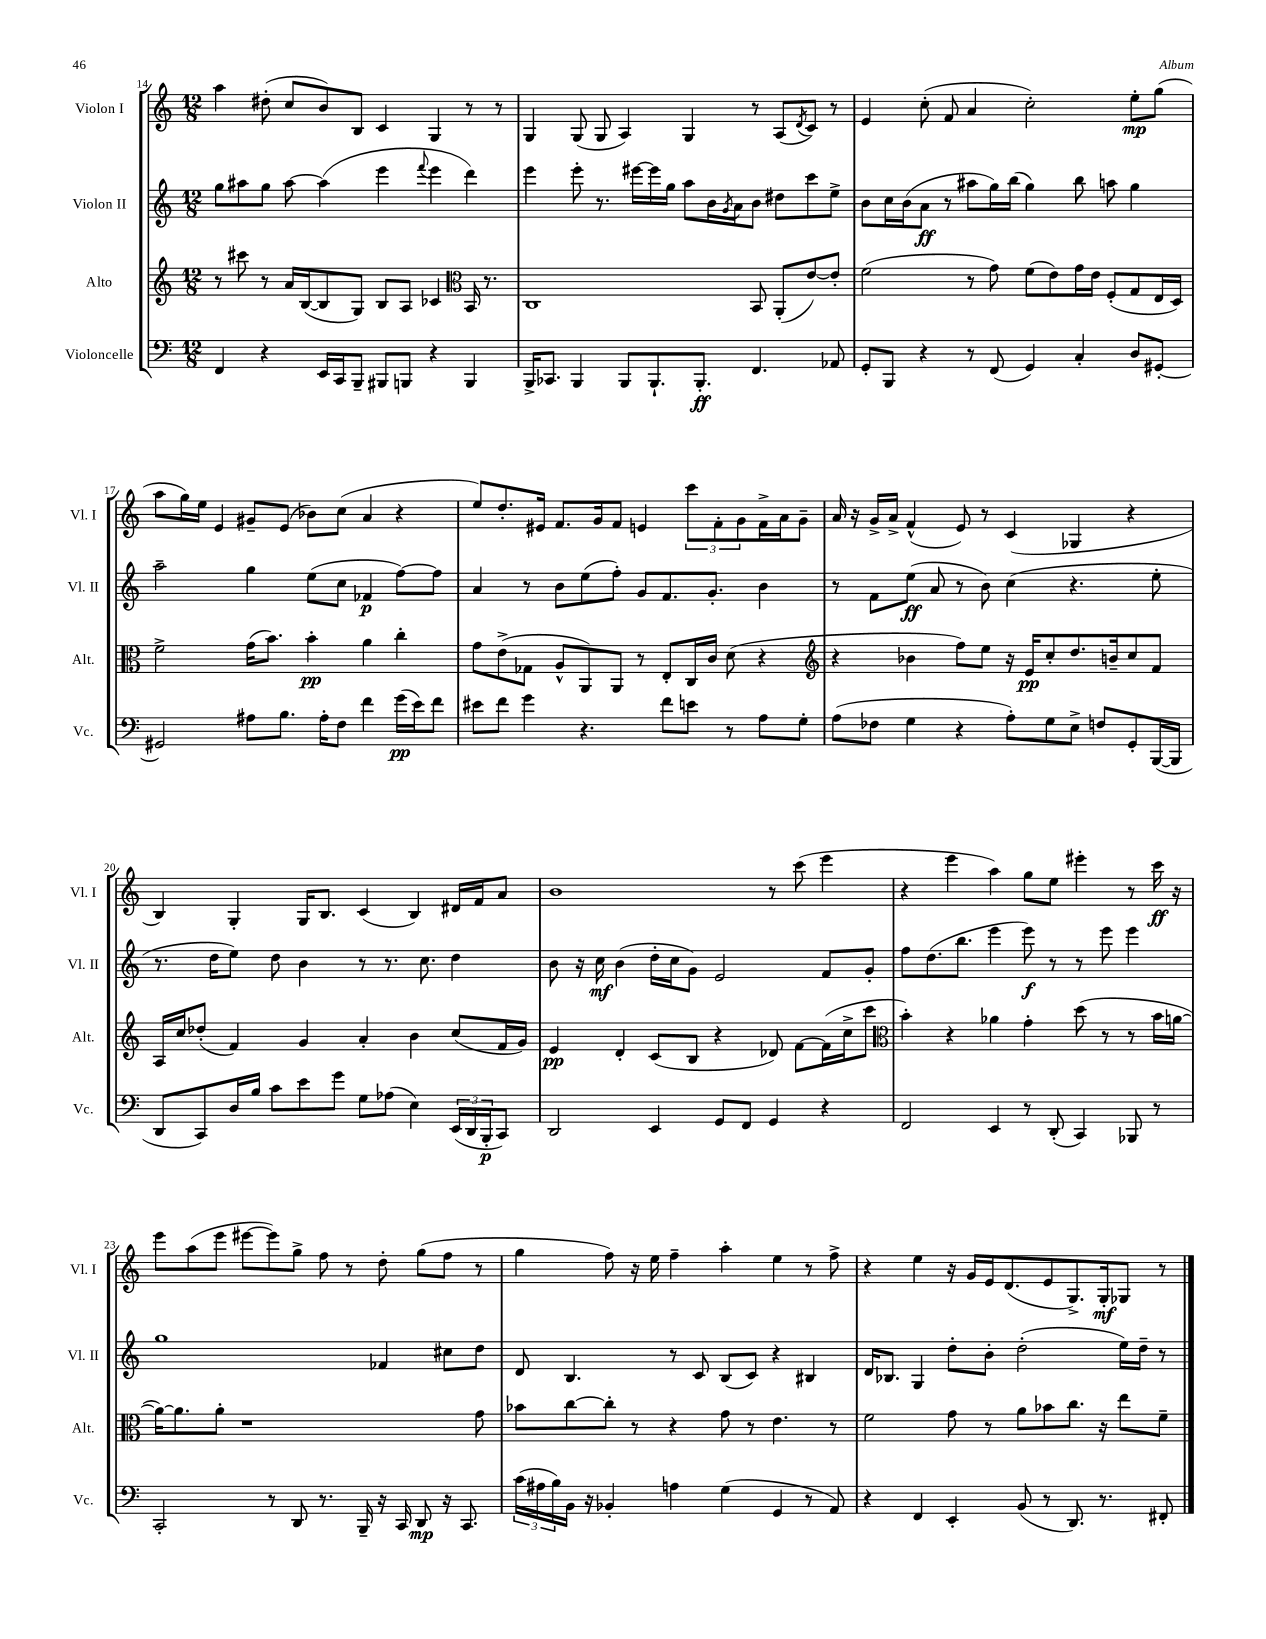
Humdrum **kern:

**kern	**kern	**kern	**kern
*staff4	*staff3	*staff2	*staff1
*clefF4	*clefG2	*clefG2	*clefG2
*k[]	*k[]	*k[]	*k[]
*M12/8	*M12/8	*M12/8	*M12/8
4FF	8r	8gg	4aa
.	8ccc#	8aa#	.
4r	8r	8gg	(8dd#'
.	16a	[8aa#	8cc
.	([16B	.	.
16EE	8B]	(4aa#]	8b)
16CC	.	.	.
8BBB~	8G)	.	8B
8BBB#	8B	4eee	4c
8BBB	8A	.	.
.	.	8qqfff	.
4r	4c-	4eee	4G
*	*clefC3	*	*
4BBB	16BB	4ddd)	8r
.	8.r	.	.
.	.	.	8r
=	=	=	=
16BBB^	1C	4eee	4G
8.CC-	.	.	.
4BBB	.	8eee'	(8G
.	.	8.r	8G
8BBB	.	.	4A)
.	.	[16eee#	.
8.BBB`	.	16eee#]	.
.	.	16gg	.
.	.	8aa	4G
8.BBB'	.	.	.
.	.	16b	.
.	.	8qg	.
.	.	16a	.
4.FF	8BB	8b	8r
.	(8AA'	8dd#	(8A
.	.	.	8qd
.	[8e)	8ccc	8c)
8AA-	8e']	8ee^	8r
=	=	=	=
8GG'	(2f	8b	4e
8BBB	.	16cc	.
.	.	(16b	.
4r	.	8a	(8cc'
.	.	8r	8f
8r	8r	8aa#	4a
(8FF	8g)	16gg)	.
.	.	(16bb	.
4GG)	(8f	4gg)	2cc')
.	8e)	.	.
4C'	16g	8bb	.
.	16e	.	.
.	(8F'	8aa	.
8D	8G	4gg	8ee'
[8GG#'	16E	.	(8gg
.	16D)	.	.
=	=	=	=
2GG#]	2f^	2aa~	8aa
.	.	.	16gg)
.	.	.	16ee
.	.	.	4e
8A#	(16g	4gg	8g#~
.	8.b)	.	.
8.B	.	.	(8e
.	4b'	(8ee	8b-)
16A#'	.	.	.
8F	.	8cc	(8cc
4f	4a	4f-	4a
(16g	4cc'	[8ff)	4r
16e)	.	.	.
8f	.	8ff]	.
=	=	=	=
8e#	8g	4a	8ee)
8f	(8e^	.	8.dd'
4g	8G-	8r	.
.	.	.	16e#
.	8A^^	8b	8.f
4.r	8AA)	(8ee	.
.	.	.	16g
.	8AA	8ff')	8f
.	8r	8g	4e
8f	8E'	8.f	.
8e	16C	.	12ccc
.	16c	8.g'	.
.	.	.	12f'
8r	(8d	.	.
.	.	.	12g
8A	4r	4b	16f^
.	.	.	16a
8G'	.	.	8g~
=	=	=	=
*	*clefG2	*	*
(8A	4r	8r	16a
.	.	.	16r
8F-	.	8f	16g^
.	.	.	16a^
4G	4b-	(8ee	(4f^^
.	.	8a	.
4r	8ff)	8r	8e)
.	8ee	8b)	8r
8A')	16r	(4cc	(4c
.	16e	.	.
8G	8cc'	.	.
8E^	8.dd	4.r	4G-
8F	.	.	.
.	16b~	.	.
8GG'	8cc	.	4r
([16BBB	8f	8ee'	.
16BBB]	.	.	.
=	=	=	=
8DD	16A	8.r	4B)
.	16cc	.	.
8CC)	(8dd-'	.	.
.	.	16dd	.
16D	4f)	8ee)	4G'
16B	.	.	.
8c	.	8dd	.
8e	4g	4b	16G
.	.	.	8.B
8g	.	.	.
8G	4a'	8r	(4c
(8A-	.	8.r	.
4E)	4b	.	4B)
.	.	8.cc	.
(24EE	(8cc	4dd	16d#
24DD	.	.	.
.	.	.	16f
24BBB'	.	.	.
8CC)	16f	.	8a
.	16g)	.	.
=	=	=	=
2DD	4e	8b	1b
.	.	16r	.
.	.	16cc	.
.	4d'	(4b	.
4EE	(8c	16dd'	.
.	.	16cc	.
.	8B	8g)	.
8GG	4r	2e	.
8FF	.	.	.
4GG	8d-)	.	8r
.	[8f	.	(8ccc
4r	(16f]	8f	4eee
.	16cc^	.	.
.	8ccc	8g'	.
=	=	=	=
*	*clefC3	*	*
2FF	4b')	8ff	4r
.	.	(8.dd	.
.	4r	.	4eee
.	.	8.bb	.
4EE	4a-	4eee	4aa)
8r	4g'	8eee)	8gg
(8DD'	.	8r	8ee
4CC)	(8dd	8r	4eee#'
.	8r	8eee	.
8BBB-	8r	4eee	8r
8r	16b	.	16ccc
.	[16a	.	16r
=	=	=	=
2CC'	16a_)	1gg	8eee
.	8.a]	.	.
.	.	.	(8aa
.	8a'	.	8eee
.	1r	.	[8eee#
8r	.	.	8eee#])
8DD	.	.	8gg^
8.r	.	.	8ff
.	.	.	8r
16BBB~	.	.	.
16r	.	4f-	8dd'
16CC	.	.	.
8DD	.	.	(8gg
16r	.	8cc#	8ff
8.CC	.	.	.
.	8g	8dd	8r
=	=	=	=
(24c	8b-	8d	4gg
24A#	.	.	.
24B)	.	.	.
16BB	[8cc	4.B	.
16r	.	.	.
4BB-'	8cc']	.	8ff)
.	8r	.	16r
.	.	.	16ee
4A	4r	8r	4ff~
.	.	8c	.
(4G	8g	(8B	4aa'
.	8r	8c)	.
4GG	4.e	4r	4ee
8r	.	4B#	8r
8AA)	8r	.	8ff^
=	=	=	=
4r	2f	16d	4r
.	.	8.B-	.
4FF	.	4G	4ee
4EE'	8g	8dd'	16r
.	.	.	16g
.	8r	8b'	16e
.	.	.	(8.d
(8BB	8a	(2dd'	.
8r	8b-	.	8e
8.DD)	8.cc	.	8.G^)
8.r	16r	.	16G'
.	8ee	16ee)	8G-
.	.	16dd~	.
8FF#'	8f~	8r	8r
==	==	==	==
*-	*-	*-	*-
